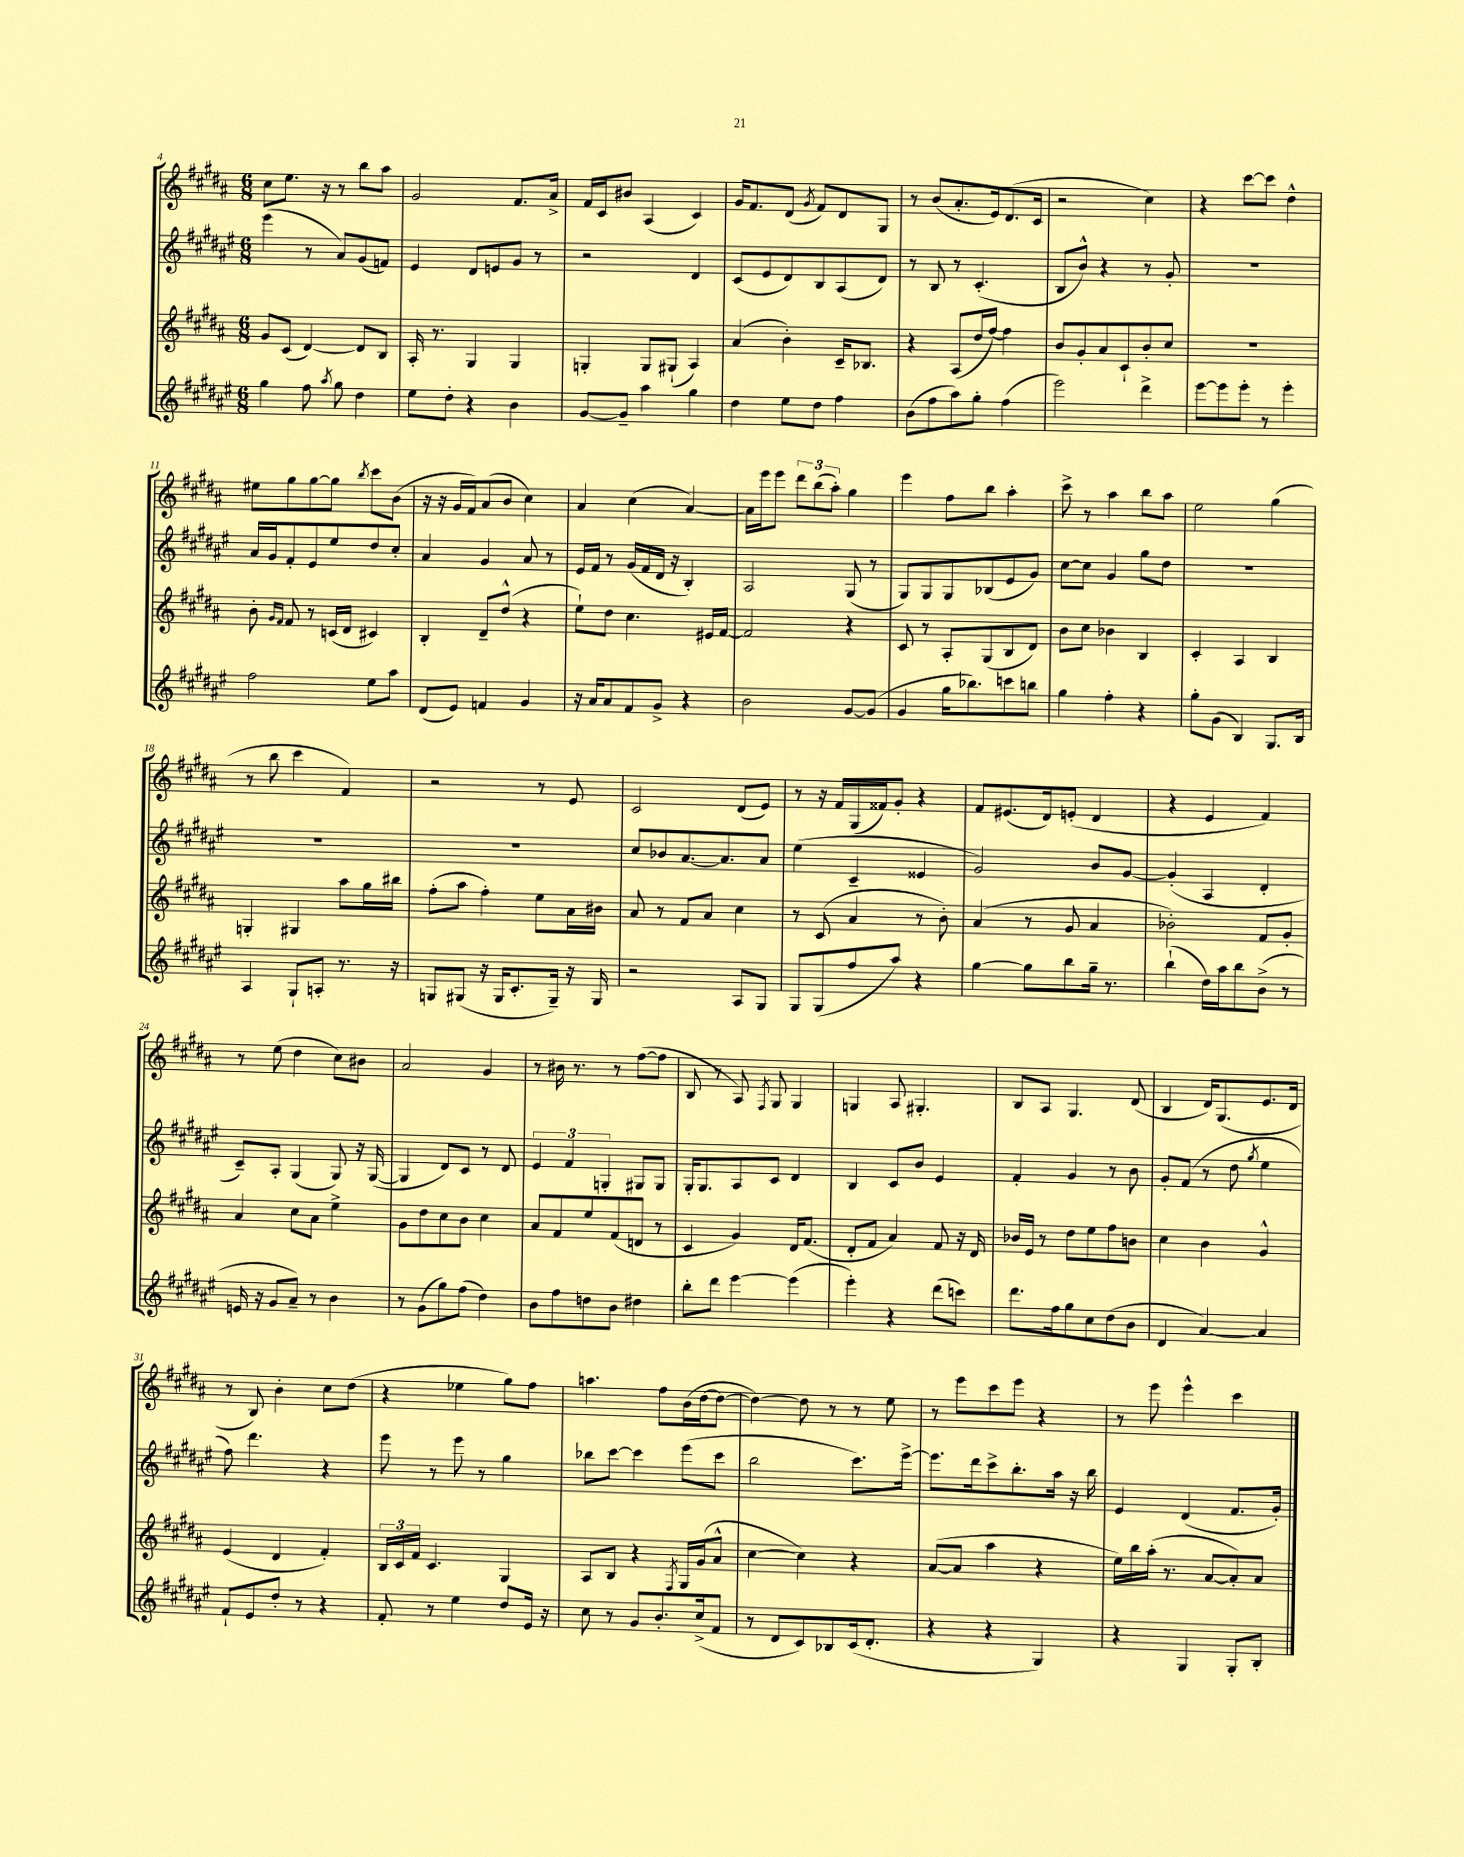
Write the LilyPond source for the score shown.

<<
\new StaffGroup <<
\new Staff = "s0" {
    \clef treble \key b \major \numericTimeSignature \time 6/8
    \autoBeamOff cis''8[ e''8.] r16 r8 b''8[ ais''8] |
    gis'2 fis'8.[ ais'16]-> |
    fis'16[ cis'16 bis'8] ais4( cis'4) |
    gis'16[ fis'8. dis'8]( \acciaccatura { gis'8 } fis'8[) dis'8 gis8] |
    r8 b'8[( ais'8.-. e'16) dis'8.( cis'16] |
    r2 cis''4) |
    r4 cis'''8[~ cis'''8] dis''4-^ |
    eis''8[ gis''8 gis''8~ gis''8] \acciaccatura { b''8 } cis'''8[ b'8]( |
    r16 r16 gis'16[ fis'16) ais'8( b'8] cis''4) |
    ais'4 cis''4( ais'4~) |
    ais'16[ e'''16 e'''8] \tuplet 3/2 { dis'''8[ b''8( ais''8]-.) } gis''4 |
    e'''4 fis''8[ b''8] ais''4-. |
    cis'''8-> r8 ais''4 b''8[ ais''8] |
    e''2 gis''4( |
    r8 b''8 cis'''4 fis'4) |
    r2 r8 e'8 |
    cis'2 dis'8[( e'8]) |
    r8 r16 fis'16[ gis16( fisis'16) gis'8]-. r4 |
    fis'8[ eis'8.( dis'16) e'8]-.( dis'4 |
    r4 e'4 fis'4) |
    r8 e''8( dis''4 cis''8[) bis'8] |
    ais'2 gis'4 |
    r8 bis'16 r8. r8 fis''8[~( fis''8] |
    b8 r8 ais8) \acciaccatura { fis8 } gis8 gis4 |
    g4 ais8 gis4.-. |
    b8[ ais8] gis4. dis'8( |
    b4 dis'16[) gis8.( e'8. dis'16] |
    r8 b8) b'4-. cis''8[ dis''8]( |
    r4 ees''4 gis''8[) fis''8] |
    a''4. fis''8[ b'16( dis''16~ dis''8]~ |
    dis''4~) dis''8 r8 r8 e''8 |
    r8 e'''8[ cis'''8 e'''8] r4 |
    r8 e'''8 e'''4-^ cis'''4 \bar "|." |
}
\new Staff = "s1" {
    \clef treble \key fis \major \numericTimeSignature \time 6/8
    \autoBeamOff eis'''4( r8 ais'8[) gis'8( f'8]) |
    eis'4 dis'8[ e'8 gis'8] r8 |
    r2 dis'4 |
    cis'8[( eis'8 dis'8) b8 ais8( dis'8]) |
    r8 b8 r8 cis'4.-.( |
    b8[ b'8]-^) r4 r8 gis'8-. |
    R2. |
    ais'16[ gis'16 fis'8-. eis'8 eis''8 dis''8 cis''8]-. |
    ais'4 gis'4 ais'8 r8 |
    eis'16[ fis'16] r8 gis'16[( fis'16 dis'16] r16 b4-.) |
    ais2 gis8( r8 |
    gis8[) gis8 gis8 bes8( eis'8 gis'8]) |
    cis''8[~ cis''8] gis'4 gis''8[ dis''8] |
    R2. |
    R2. |
    R2. |
    cis''8[ bes'8 ais'8.~ ais'8. ais'8] |
    eis''4( cis'4-- eisis'4 |
    gis'2) b'8[ gis'8]~ |
    gis'4-.( ais4 dis'4-. |
    cis'8[--) ais8]-. gis4( gis8) r16 gis16~( |
    gis4 dis'8[) cis'8] r8 dis'8 |
    \tuplet 3/2 { eis'4 fis'4 g4-. } gis8[ gis8] |
    gis16[-. gis8. ais8 cis'8] dis'4 |
    b4 cis'8[ b'8] eis'4 |
    fis'4-. gis'4 r8 b'8 |
    gis'8[-. fis'8]( r8 dis''8 \acciaccatura { gis''8 } eis''4 |
    fis''8) dis'''4. r4 |
    eis'''8 r8 eis'''8 r8 gis''4 |
    bes''8[ cis'''8]~ cis'''4 eis'''8[( cis'''8] |
    b''2 cis'''8.[) eis'''16]~-> |
    eis'''8.[ dis'''16 cis'''8-> b''8.-. ais''16] r16 b''16 |
    eis'4 dis'4( fis'8.[ gis'16]-.) \bar "|." |
}
\new Staff = "s2" {
    \clef treble \key b \major \numericTimeSignature \time 6/8
    \autoBeamOff gis'8[ cis'8]( dis'4~) dis'8[ b8] |
    ais16-. r8. gis4 gis4 |
    g4-. g8[ gis8]-!( ais4) |
    ais'4( b'4-.) cis'16[-- bes8.] |
    r4 ais8[( dis''16 fis''16]~) fis''4 |
    b'8[ gis'8-. ais'8 cis'8-! b'8-. cis''8] |
    R2. |
    b'8-. \grace { gis'16[ fis'16] } fis'8 r8 c'16[( dis'16] cis'4) |
    b4-. dis'8[-- dis''8]-^( r4 |
    e''8[-!) dis''8] cis''4. eis'16[ fis'16]~ |
    fis'2 r4 |
    cis'8 r8 ais8[-. gis8( b8 dis'8]) |
    b'8[ cis''8] bes'4 b4 |
    cis'4-. ais4 b4 |
    g4-. gis4 ais''8[ gis''16 bis''16] |
    fis''8[-.( ais''8] fis''4-.) e''8[ ais'16 bis'16] |
    ais'8 r8 fis'8[ ais'8] cis''4 |
    r8 cis'8( ais'4 r8 b'8-.) |
    ais'4( r8 gis'8 ais'4 |
    bes'2-.) fis'8[ gis'8]-. |
    ais'4 cis''8[ ais'8] e''4-> |
    gis'8[ dis''8 cis''8 b'8] cis''4 |
    ais'8[ fis'8 e''8 fis'8( d'8] r8 |
    cis'4 gis'4) dis'16[ fis'8.]( |
    dis'8[-. fis'8] ais'4) fis'8 r16 dis'16 |
    bes'16[ e'16] r8 dis''8[ e''8 fis''8 b'8] |
    cis''4 b'4 gis'4-^ |
    e'4( dis'4 fis'4-.) |
    \tuplet 3/2 { b16[ cis'16 fis'16] } cis'4. gis4 |
    ais8[ b8] r4 \acciaccatura { fis8 } gis16[ gis'16( ais'8]-^ |
    cis''4~ cis''4) r4 |
    ais'8[~( ais'8] ais''4 r4 |
    e''16[) b''16 ais''16]-.( r8. ais'8[~ ais'8-.) ais'8] \bar "|." |
}
\new Staff = "s3" {
    \clef treble \key fis \major \numericTimeSignature \time 6/8
    \autoBeamOff gis''4 fis''8 \acciaccatura { ais''8 } gis''8 dis''4 |
    eis''8[ dis''8]-. r4 b'4 |
    gis'8[~ gis'8]-- ais''4 gis''4 |
    dis''4 eis''8[ dis''8] fis''4 |
    b'8[( fis''8 ais''8) gis''8]-. fis''4( |
    eis'''2) dis'''4-> |
    eis'''8[~ eis'''8 eis'''8]-. r8 eis'''4-. |
    fis''2 eis''8[ ais''8] |
    dis'8[( eis'8]) f'4 gis'4 |
    r16 ais'16[ ais'8 fis'8 gis'8]-> r4 |
    b'2 gis'8[~ gis'8]( |
    gis'4 gis''16[ bes''8.) c'''8 b''8] |
    gis''4 fis''4-. r4 |
    gis''8[-. gis'8]( b4) gis8.[ b16] |
    ais4 gis8[-! a8]-. r8. r16 |
    g8[ gis8]( r16 gis16[ cis'8.-. gis16]--) r16 gis16 |
    r2 ais8[ gis8] |
    gis8[ gis8( fis''8 ais''8]) r4 |
    gis''4~ gis''8[ b''8 gis''16]-- r8. |
    b''4-!( dis''16[) ais''16 b''8 b'8]->( r8 |
    e'16 r16 gis'8[ ais'8]--) r8 b'4 |
    r8 gis'8[( gis''8) fis''8]( dis''4) |
    b'8[ fis''8 d''8 b'8] dis''4 |
    b''8[-. dis'''8] eis'''4~ eis'''4( |
    eis'''4-.) r4 dis'''8[( c'''8]) |
    dis'''8.[ fis''16 gis''8 cis''8 dis''8( b'8] |
    dis'4 ais'4~) ais'4 |
    fis'8[-! eis'8 dis''8]-. r8 r4 |
    fis'8-. r8 eis''4 dis''8[ eis'16] r16 |
    cis''8 r8 gis'8[ b'8.-. cis''16->( fis'8] |
    r8 dis'8[ cis'8) bes8 cis'16( dis'8.]-. |
    r4 r4 gis4) |
    r4 gis4 gis8[-. b8]-. \bar "|." |
}
>>
>>
\layout { \context { \Score currentBarNumber = #4 } }
